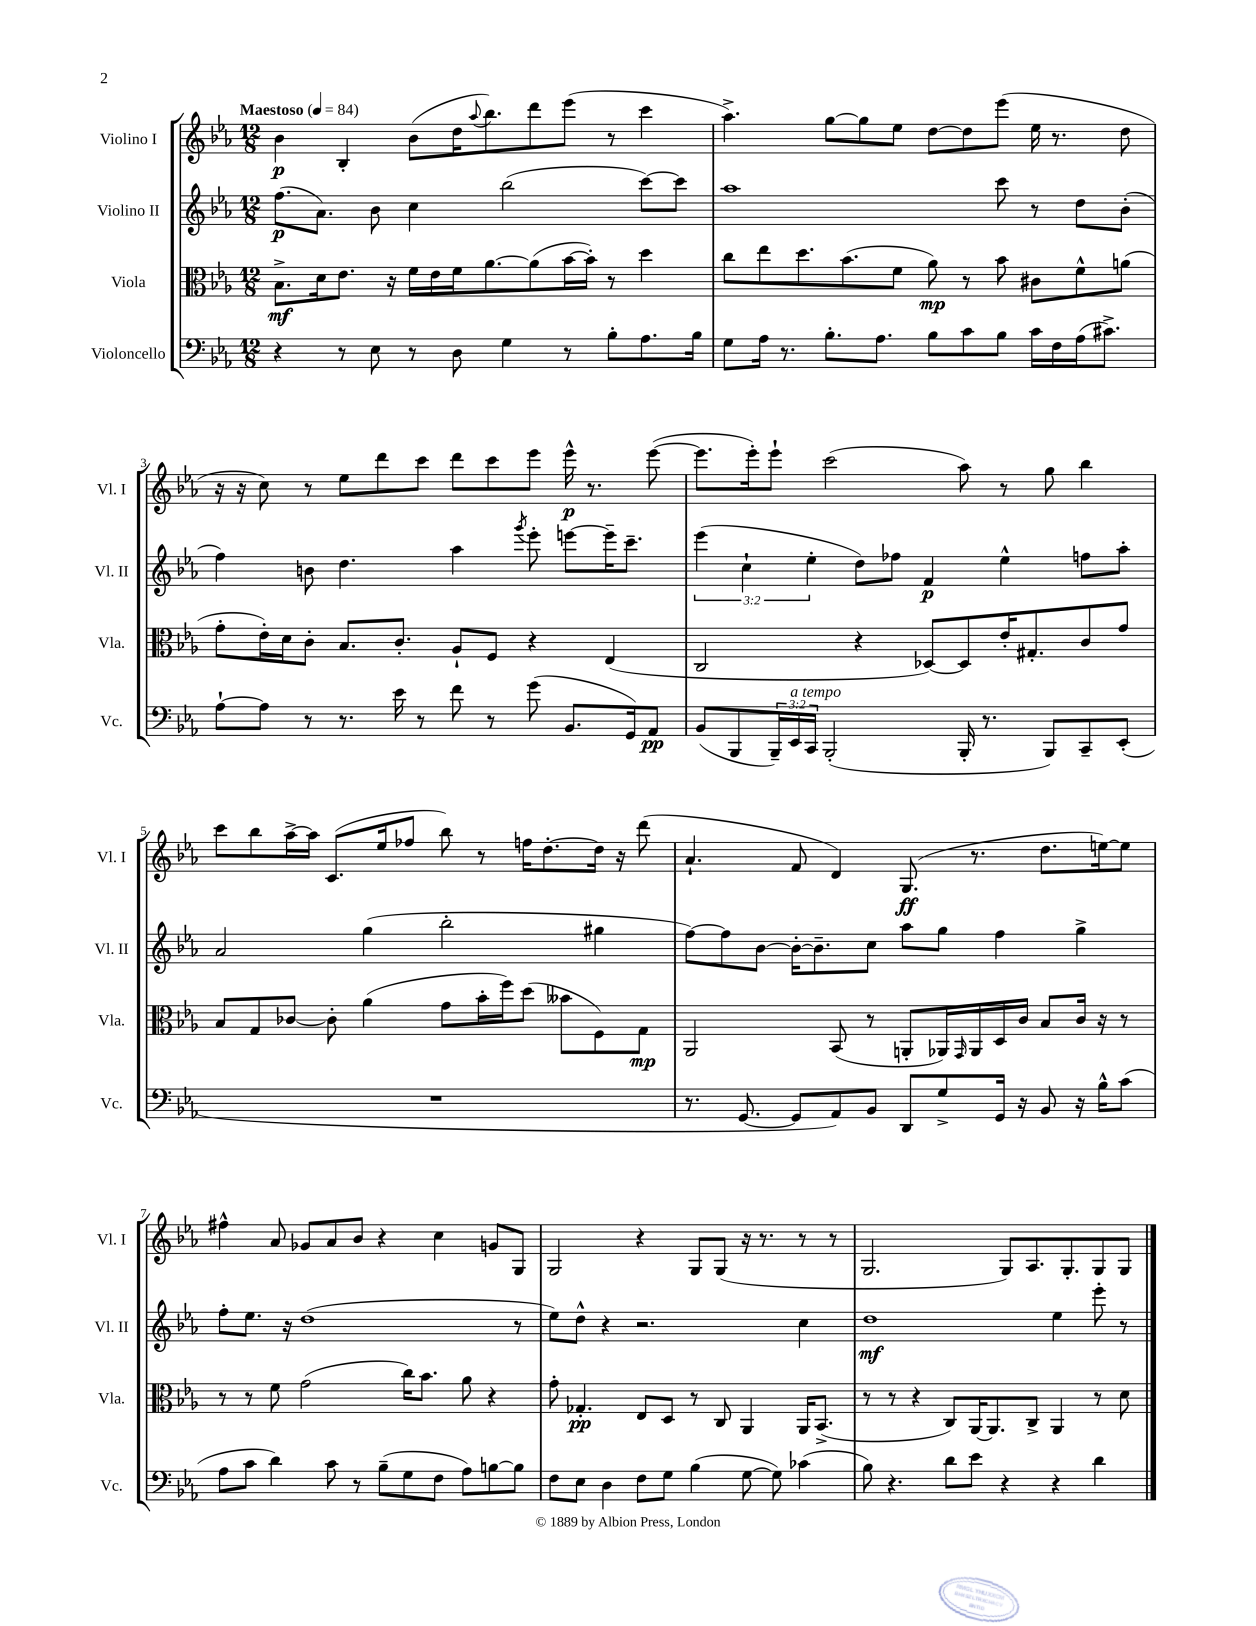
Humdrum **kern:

**kern	**dynam	**kern	**dynam	**kern	**dynam	**kern	**dynam
*part4	*part4	*part3	*part3	*part2	*part2	*part1	*part1
*staff4	*staff4	*staff3	*staff3	*staff2	*staff2	*staff1	*staff1
*I"Violoncello	*	*I"Viola	*	*I"Violino II	*	*I"Violino I	*
*I'Vc.	*	*I'Vla.	*	*I'Vl. II	*	*I'Vl. I	*
*clefF4	*	*clefC3	*	*clefG2	*	*clefG2	*
*k[b-e-a-]	*	*k[b-e-a-]	*	*k[b-e-a-]	*	*k[b-e-a-]	*
*M12/8	*	*M12/8	*	*M12/8	*	*M12/8	*
*MM84	*	*MM84	*	*MM84	*	*MM84	*
=1	=1	=1	=1	=1	=1	=1	=1
!	!	!	!	!	!	!LO:TX:a:B:t=Maestoso	!
4r	.	8.B-^\L	mf	(8.ff\L	p	4b-\	p
.	.	16d\k	.	8.a-\J)	.	.	.
8r	.	8.e-\J	.	.	.	4B-'/	.
8E-\	.	.	.	8b-\	.	.	.
.	.	16r	.	.	.	.	.
8r	.	16f\LL	.	4cc\	.	(8b-\L	.
.	.	16e-\	.	.	.	.	.
8D\	.	16f\J	.	.	.	16dd\K	.
.	.	.	.	.	.	8qqaa-/	.
.	.	[8.a-\	.	.	.	8.bb-\)	.
4G\	.	.	.	(2bb-\	.	.	.
.	.	(8a-\]	.	.	.	8ddd\	.
8r	.	[16b-\L	.	.	.	(8eee-\J	.
.	.	16b-'\JJ])	.	.	.	.	.
8B-'\L	.	8r	.	.	.	8r	.
8.A-\	.	4dd\	.	[8ccc\L)	.	4ccc\	.
.	.	.	.	8ccc\J]	.	.	.
16B-\Jk	.	.	.	.	.	.	.
=2	=2	=2	=2	=2	=2	=2	=2
8G\L	.	8cc\L	.	1aa-	.	4.aa-^\)	.
16A-\Jk	.	8ee-\	.	.	.	.	.
8.r	.	.	.	.	.	.	.
.	.	8.dd\	.	.	.	.	.
8.B-'\L	.	.	.	.	.	[8gg\L	.
.	.	(8.b-\	.	.	.	.	.
.	.	.	.	.	.	8gg\]	.
8.A-\J	.	.	.	.	.	.	.
.	.	8f\J	.	.	.	8ee-\J	.
8B-\L	.	8a-\)	mp	.	.	[8dd\L	.
8c\	.	8r	.	.	.	8dd\]	.
8B-\J	.	8b-\	.	8ccc\	.	(8eee-\J	.
16c\LL	.	8c#X\L	.	8r	.	16ee-\	.
16F\	.	.	.	.	.	8.r	.
(16A-\J	.	8f^^\	.	8dd\L	.	.	.
8.c#X^\J)	.	.	.	.	.	.	.
.	.	(8an\J	.	(8b-'\J	.	8dd\	.
!!LO:LB:g=z
=3	=3	=3	=3	=3	=3	=3	=3
[8A-`\L	.	8g'\L	.	4ff\)	.	16r	.
.	.	.	.	.	.	16r	.
8A-\J]	.	16e-'\L)	.	.	.	8cc\)	.
.	.	16d\J	.	.	.	.	.
8r	.	8c'\J	.	8bn\	.	8r	.
8.r	.	8.B-/L	.	4.dd\	.	8ee-\L	.
.	.	.	.	.	.	8ddd\	.
16e-\	.	8.c'/J	.	.	.	.	.
8r	.	.	.	.	.	8ccc\J	.
8f\	.	8A-`/L	.	4aa-\	.	8ddd\L	.
8r	.	8F/J	.	.	.	8ccc\	.
.	.	.	.	8qggg/	.	.	.
(8g\	.	4r	.	8eee-'\	.	8eee-\J	.
8.BB-/L	.	.	.	[8eeen\L	.	16eee-^^\	p
.	.	.	.	.	.	8.r	.
.	.	(4E-/	.	16eee~\K]	.	.	.
16GG/k)	.	.	.	8.ccc~\J	.	.	.
8AA-/J	pp	.	.	.	.	([8eee-\	.
=4	=4	=4	=4	=4	=4	=4	=4
(8BB-/L	.	2C/	.	(6eee-\	.	8.eee-\L]	.
8BBB-/	.	.	.	.	.	.	.
.	.	.	.	6cc`\	.	.	.
.	.	.	.	.	.	16eee-'\k)	.
24BBB-~/L)	.	.	.	.	.	8eee-`\J	.
!LO:TX:a:i:t=a tempo	!	!	!	!	!	!	!
24EE-/	.	.	.	.	.	.	.
24CC/JJ	.	.	.	6ee-'\	.	.	.
(2BBB-'/	.	.	.	.	.	(2ccc\	.
.	.	4r	.	8dd\L)	.	.	.
.	.	.	.	8ff-X\J	.	.	.
.	.	[8D-X/L)	.	4f/	p	.	.
16BBB-'/	.	8D-/]	.	.	.	8aa-\)	.
8.r	.	.	.	.	.	.	.
.	.	16e-'/K	.	4ee-^^\	.	8r	.
.	.	8.G#X'/	.	.	.	.	.
8BBB-/L)	.	.	.	.	.	8gg\	.
8CC~/	.	8c/	.	8ffn\L	.	4bb-\	.
(8EE-'/J	.	8g/J	.	8aa-'\J	.	.	.
!!LO:LB:g=z
=5	=5	=5	=5	=5	=5	=5	=5
1.r	.	8B-/L	.	2a-/	.	8ccc\L	.
.	.	8G/	.	.	.	8bb-\	.
.	.	[8c-X/J	.	.	.	[16aa-^\L	.
.	.	.	.	.	.	16aa-\JJ]	.
.	.	8c-'\]	.	.	.	(8.c/L	.
.	.	(4a-\	.	(4gg\	.	.	.
.	.	.	.	.	.	16ee-/k	.
.	.	.	.	.	.	8ff-X/J	.
.	.	8g\L	.	2bb-'\	.	8bb-\)	.
.	.	16b-'\L	.	.	.	8r	.
.	.	16ff\J)	.	.	.	.	.
.	.	(8dd\J	.	.	.	16ffn\KL	.
.	.	.	.	.	.	[8.dd'\	.
.	.	8b--X\L	.	.	.	.	.
.	.	8F\)	.	4gg#X\	.	16dd\Jk]	.
.	.	.	.	.	.	16r	.
.	.	8G\J	mp	.	.	(8ddd\	.
=6	=6	=6	=6	=6	=6	=6	=6
8.r	.	2AA-/	.	[8ff\L)	.	4.a-`/	.
.	.	.	.	8ff\]	.	.	.
[8.GG/	.	.	.	.	.	.	.
.	.	.	.	[8b-\J	.	.	.
8GG/L]	.	.	.	16b-'\KL_	.	8f/	.
.	.	.	.	8.b-~\]	.	.	.
8AA-/)	.	(8BB-/	.	.	.	4d/)	.
8BB-/J	.	8r	.	8cc\J	.	.	.
8DD/L	.	8AAn'/L	.	8aa-\L	.	(8.G/	ff
8G^/	.	16AA-X/L)	.	8gg\J	.	.	.
.	.	16qqGG/	.	.	.	.	.
.	.	16AA-/	.	.	.	8.r	.
16GG/Jk	.	16D/	.	4ff\	.	.	.
16r	.	16c/JJ	.	.	.	.	.
8BB-/	.	8B-/L	.	.	.	8.dd\L	.
16r	.	16c/Jk	.	4gg^\	.	.	.
16B-^^\KL	.	16r	.	.	.	[16een\k)	.
(8c\J	.	8r	.	.	.	8ee\J]	.
!!LO:LB:g=z
=7	=7	=7	=7	=7	=7	=7	=7
8A-\L	.	8r	.	8ff'\L	.	4ff#X^^\	.
8c\J	.	8r	.	8.ee-\J	.	.	.
4d\)	.	8f\	.	.	.	8a-/	.
.	.	.	.	16r	.	.	.
.	.	(2g\	.	(1dd	.	8g-X/L	.
8c\	.	.	.	.	.	8a-/	.
8r	.	.	.	.	.	8b-/J	.
(8B-~\L	.	.	.	.	.	4r	.
8G\	.	16cc\KL)	.	.	.	.	.
.	.	8.b-\J	.	.	.	.	.
8F\J	.	.	.	.	.	4cc\	.
8A-\L)	.	8a-\	.	.	.	.	.
[8Bn\	.	4r	.	.	.	8gn/L	.
8B\J]	.	.	.	8r	.	8G/J	.
=8	=8	=8	=8	=8	=8	=8	=8
8F\L	.	8g'\	.	8ee-\L)	.	2G/	.
8E-\J	.	4.G-X'/	pp	8dd^^\J	.	.	.
4D\	.	.	.	4r	.	.	.
8F\L	.	8E-/L	.	2.r	.	4r	.
8G\J	.	8D/J	.	.	.	.	.
(4B-\	.	8r	.	.	.	8G/L	.
.	.	8C/	.	.	.	(8G/J	.
[8G\	.	4AA-/	.	.	.	16r	.
.	.	.	.	.	.	8.r	.
8G\])	.	.	.	.	.	.	.
(4c-X\	.	16AA-/KL	.	4cc\	.	8r	.
.	.	(8.BB-^/J	.	.	.	.	.
.	.	.	.	.	.	8r	.
=9	=9	=9	=9	=9	=9	=9	=9
8B-\)	.	8r	.	1dd	mf	2.G/	.
4.r	.	8r	.	.	.	.	.
.	.	4r	.	.	.	.	.
8d\L	.	8C/L)	.	.	.	.	.
8e-\J	.	[16AA-/K	.	.	.	.	.
.	.	8.AA-/]	.	.	.	.	.
4r	.	.	.	.	.	8G/L)	.
.	.	8C^/J	.	.	.	8.A-/	.
4r	.	4AA-/	.	4ee-\	.	.	.
.	.	.	.	.	.	8.G'/	.
4d\	.	8r	.	8eee-'\	.	8G/	.
.	.	8d\	.	8r	.	8G/J	.
==	==	==	==	==	==	==	==
*-	*-	*-	*-	*-	*-	*-	*-
